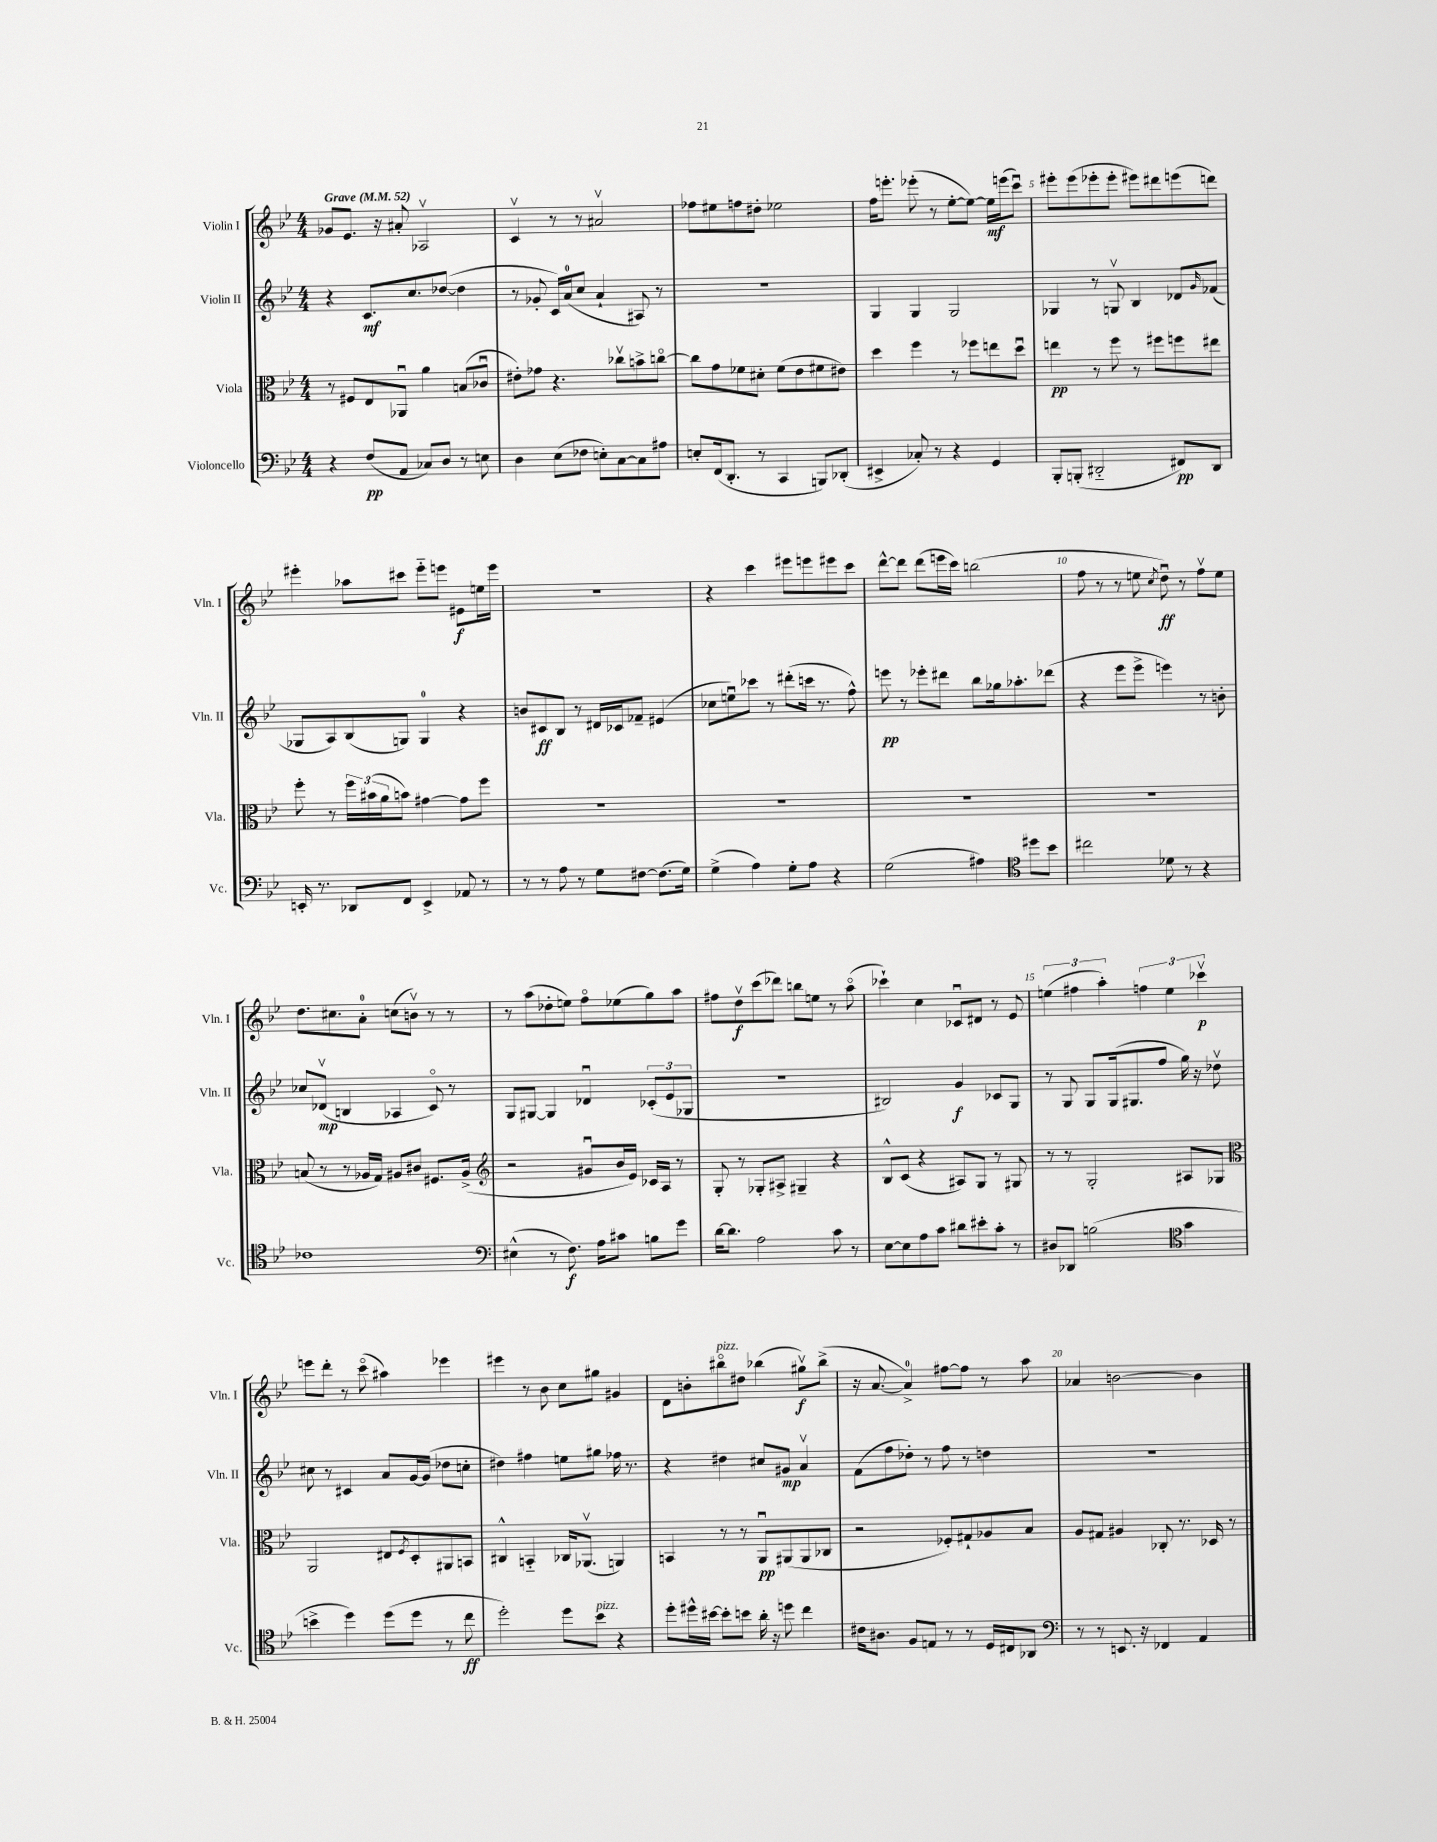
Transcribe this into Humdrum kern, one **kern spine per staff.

**kern	**kern	**kern	**kern
*staff4	*staff3	*staff2	*staff1
*clefF4	*clefC3	*clefG2	*clefG2
*k[b-e-]	*k[b-e-]	*k[b-e-]	*k[b-e-]
*M4/4	*M4/4	*M4/4	*M4/4
*MM52	*MM52	*MM52	*MM52
4r	8r	4r	8g-/L
.	8F#/L	.	8.e-/J
(8F/L	8E-/	8.c/L	.
.	.	.	16r
8AA/J	8AA-u/J	.	8a#'/
.	.	8.cc/	.
8C-/L)	4a\	.	2A-v/
8D/J	.	([8dd-/J	.
8r	(8B/L	4dd-\]	.
8E\	8c-u/J	.	.
=	=	=	=
4D\	8e#'\L)	8r	4cv/
.	8g-\J	8g-'/	.
(8E-\L	4.r	16c/LL)	8r
.	.	(16a/J	.
8F-\J	.	8cc/J	8r
8E'\L)	.	4a`/	2a#v/
[8C\	8cc-v\L	.	.
8C\]	8b^\	8A#/)	.
8A#\J	[8cco\J	8r	.
=	=	=	=
8E'/L	8cc\]L	1r	8ff-\L
(16FF/k	8g\	.	8ee#\
8.DD'/J	.	.	.
.	8f-\	.	8ff\
8r	8d#'\J	.	8dd#'\J
4CC/	(8f-\L	.	2ee-\
.	8e-\	.	.
8BBB/L)	8f#\	.	.
(8DD-'/J	8e#\J)	.	.
=	=	=	=
4EE#^/	4dd\	4G/	16ff\LK
.	.	.	8.eee'\J
8C-'/)	4ff\	4G/	(8eee-'\
8r	.	.	8r
4r	8r	2G/	[8ee-'\L
.	8ff-\L	.	8ee-\_J)
4GG/	8ee\	.	16ee-\]LL
.	.	.	(16eee\J
.	8ddu\J	.	8cccu\J)
=	=	=	=
8BBB-'/L	4ee\	4G-/	8eee#'\L
(8BBB'/J	.	.	(8eee#\
2DD#'~/	8r	8r	8eee-'\
.	8ff\	8Gv/	8eee-'\J
.	8r	4B-/	8eee#\L)
.	8ff#\L	.	8ddd#\
8FF#/L)	8ff\	8d-/L	(8eee\
.	.	16qqg/	.
8DD#/J	8ee#\J	(8f-/J	8ddd\J)
=	=	=	=
16EE'/	8ff'\	8G-/L	4eee#'\
8.r	.	.	.
.	8r	8A/)	.
8DD-/L	24ff\LL	(8B-/	8aa-\L
.	(24b#\	.	.
.	24a\J	.	.
8FF/J	8b\J)	8G/J)	8ccc#\J
4EE^/	[4g#\	4G/	8eee#'~\L
.	.	.	8eee\J
8AA-/	8g#\]L	4r	8e#\L
8r	8ff\J	.	16ee\L
.	.	.	16eee\JJ
=	=	=	=
8r	1r	8b/L	1r
8r	.	8c#/	.
8A\	.	8B-/J	.
8r	.	8r	.
8G\L	.	16d#/LL	.
.	.	16c-/J	.
[8F#\J	.	8f-~/J	.
(8.F#\]L	.	(4e#/	.
16G\Jk)	.	.	.
=	=	=	=
(4G^\	1r	8cc-\L	4r
.	.	8eeu\)	.
4A\)	.	8ccc-\J	4ccc\
.	.	8r	.
8G'\L	.	(8ddd#'\L	8eee#\L
8A\J	.	16ccc\Jk	8eee\
.	.	8.r	.
4r	.	.	8eee#\
.	.	8ff^^\)	8ccc\J
=	=	=	=
(2G\	1r	8eee\	[8ddd^^\L
.	.	8r	8ddd\]J
.	.	8eee-'\L	(8ddd\L
.	.	8ddd#\J	16eee\L
.	.	.	16ccc\JJ)
4A#\)	.	8bb-\L	(2bb\
.	.	16gg-\k	.
.	.	8.aa-'\	.
*clefC4	*	*	*
8dd#\L	.	.	.
8b-\J	.	(8ddd-\J	.
=	=	=	=
2cc#\	1r	4r	8ff\
.	.	.	8r
.	.	8eee-\L	8r
.	.	8eee-^\J	8ee\
.	.	.	8qcc/
8d-\	.	4eee\)	8ddu\)
8r	.	.	8r
4r	.	8r	8ffv\L
.	.	8b'\	8ee\J
=	=	=	=
1c-	(8B/	8cc-/L	8.dd\L
.	8r	(8d-v/J	.
.	.	.	8.cc#\
.	8r	4B/	.
.	16A-/LL	.	8a'\J
.	16G/JJ)	.	.
.	8A#/L	4A-/	(8cc\L
.	8c#/J	.	8bv\J)
.	8.F#/L	8co/)	8r
.	.	8r	8r
.	(16A#^/Jk	.	.
=	=	=	=
*clefF4	*clefG2	*	*
(4E#^^\	2r	8G/L	8r
.	.	[8G#/J	(8aa\L
8r	.	4G#/]	8dd-'\
8.F\)	.	.	8ee\J)
.	8g#u/L	4d-u/	8ffo\L
16A\LK	.	.	.
8c#\J	16b-/L	.	(8ee-\
.	16e-/JJ)	.	.
8B\L	16c-/LL	(12c-'/L	8gg\)
.	16A/JJ	.	.
.	.	12e-/	.
8g\J	8r	.	8aa\J
.	.	12G-/J	.
=	=	=	=
[16d\LK	8G'/	1r	8ff#\L
8.d\]J	.	.	.
.	8r	.	8ddv\
2A\	8G-'/L	.	(8ccc\
.	8A#^/J	.	8ddd-\J)
.	4G#~/	.	8bb\L
.	.	.	8ee\J
8c\	4r	.	8r
8r	.	.	(8aao\
=	=	=	=
[8E-\L	8B-^^/L	2B#/)	4ccc-`\)
8E-\]	(8c/J	.	.
8A\	4r	.	4cc\
8c\J	.	.	.
8d#\L	8A#/L)	4g/	8c-u/L
8e#'\	8G/J	.	8d#/J
8c'\J	8r	8c-/L	8r
8r	8G#/	8G/J	8e-/
=	=	=	=
8D#/L	8r	8r	(6ee\
8DD-/J	8r	8G/	.
.	.	.	6ff#\
(2B\	2G'/	8G/L	.
.	.	.	6aa'\)
.	.	(16G/k	.
.	.	8.G#/	.
.	.	.	6ff\
.	.	8ff/J	.
.	.	.	6ee\
*clefC4	*	*	*
4g\	8A#/L	16gg\)	.
.	.	16r	.
.	.	.	6ccc-v\
.	8G-/J	8dd-v\	.
=	=	=	=
*	*clefC3	*	*
4b^\	2AA/	8cc#\	8eee\L
.	.	8r	8ddd'\J
4dd\)	.	4c#/	8r
.	.	.	(8ccco\
(8dd\L	8E#/L	8a/L	4aa#\)
.	8qF/	.	.
8dd\J	8D'/	[16g/L	.
.	.	(16g/]JJ	.
8r	8AA#/	8dd-\L	4eee-\
8cc\	8BB/J	8cc'\J	.
=	=	=	=
2dd'\)	4C#^^/	4dd#\)	4eee#\
.	4BB'~/	4ff#\	8r
.	.	.	8b-\
8dd\L	16C-/LK	8ee\L	8cc\L
.	(8.AA-v/J	.	.
8b-\J	.	8gg#\J	8gg#\J
4r	4AA/)	16ff-\	4g#/
.	.	8.r	.
=	=	=	=
8dd'\L	4BB/	4r	8d\L
16dd#^^\L	.	.	8b'\
[16b#\JJ	.	.	.
8b#'\]L	8r	4dd#\	8bb#o\
8b\J	8r	.	8dd#\J
16a'\	8AAu/L	8cc#/L	(4bb-\
16r	.	.	.
8dd\	(8AA#/	8g#/J	.
4cc\	8AA#/	4av/	8gg#v\L)
.	8C-/J	.	(8bb-^\J
=	=	=	=
16c#\LK	2r	(8f\L	16r
8.A#\J	.	.	[8.a/
.	.	8ff\	.
8F/L	.	8dd-'\J)	4a^/])
8E/J	.	8r	.
8r	8F-'/L)	8ff\	[8ff#\L
8r	8G#`/	8r	8ff#\]J
16D/LL	8A-/	4dd\	8r
16C#/J	.	.	.
8AA-/J	8B-/J	.	8aa\
=	=	=	=
*clefF4	*	*	*
8r	8A/L	1r	4a-/
8r	8G#/J	.	.
8.EE/	4A#/	.	[2b\
16r	.	.	.
4FF-/	8C-'/	.	.
.	8.r	.	.
4AA/	.	.	4b\]
.	16D-/	.	.
.	8r	.	.
==	==	==	==
*-	*-	*-	*-
